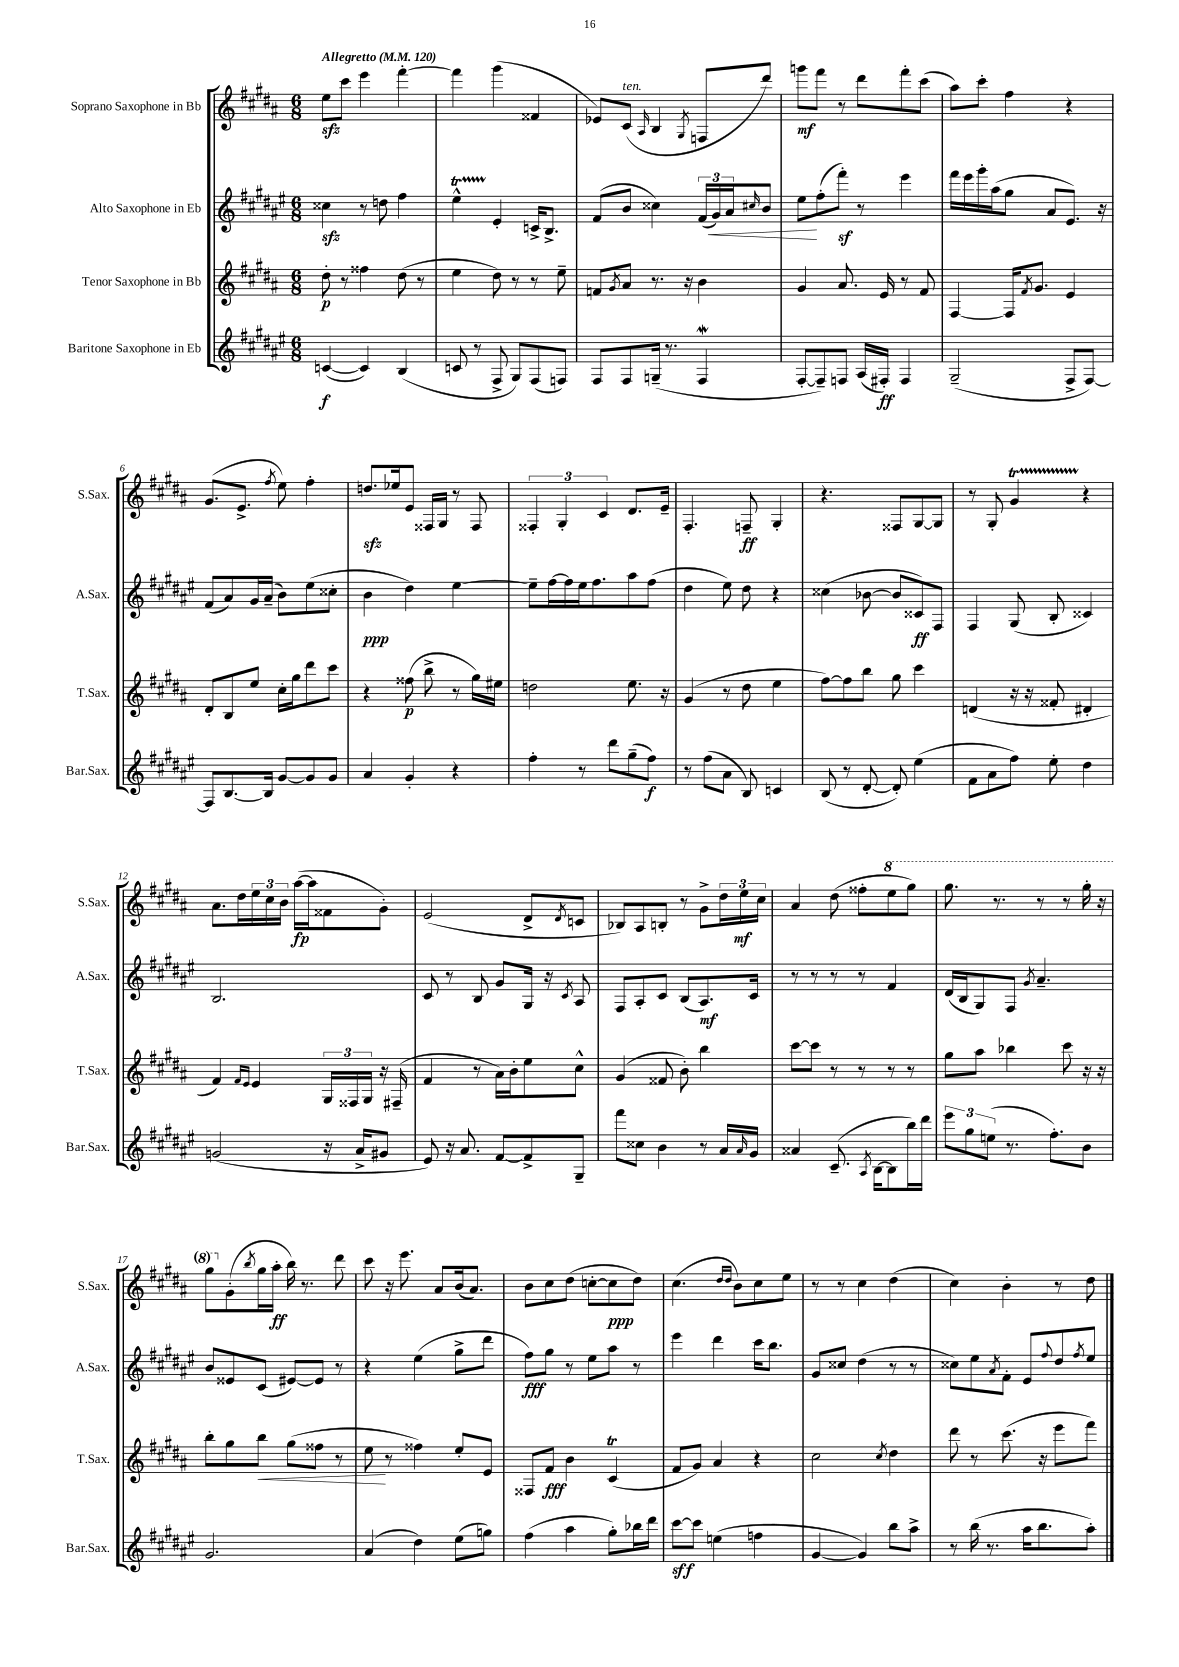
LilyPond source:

<<
\new StaffGroup <<
\new Staff = "s0" \with { instrumentName = "Soprano Saxophone in Bb" shortInstrumentName = "S.Sax." } {
    \clef treble \key b \major \numericTimeSignature \time 6/8 \tempo "Allegretto" 4 = 120
    e''8\sfz cis'''8 e'''4 fis'''4~-. |
    fis'''4 gis'''4( fisis'4 |
    ees'8) cis'8^\markup { \italic "ten." }( \grace { ais16 } b4 \acciaccatura { gis8 } f8 dis'''8) |
    g'''8\mf fis'''8 r8 dis'''8 fis'''8-. cis'''8( |
    ais''8) cis'''8-. fis''4 r4 |
    gis'8.( e'8.-> \acciaccatura { fis''8 } e''8) fis''4-. |
    d''8.\sfz ees''16 e'8 fisis16 gis16 r8 fisis8 |
    \tuplet 3/2 { fisis4-. gis4-. cis'4 } dis'8. e'16-- |
    fis4.-. f8--\ff gis4-. |
    r4. fisis8 gis8~ gis8 |
    r8 gis8-. gis'4\startTrillSpan r4\stopTrillSpan |
    ais'8. dis''16 \tuplet 3/2 { e''16 cis''16 b'16 } ais''16~\fp( ais''16 fisis'8 gis'8-.) |
    e'2( dis'8-> \acciaccatura { dis'8 } c'8 |
    bes8) ais8 b8-. r8 gis'8-> \tuplet 3/2 { dis''16 e''16\mf cis''16 } |
    ais'4 dis''8( fisis''8-. \ottava #1 e'''8 gis'''8) |
    gis'''8. r8. r8 r8 gis'''16-. r16 |
    gis'''8 \ottava #0 gis'8-.( \acciaccatura { b''8 } gis''16 ais''16-.\ff b''16) r8. dis'''8 |
    cis'''8 r16 e'''8. ais'8 b'16( ais'8.) |
    b'8 cis''8 dis''8( c''8~-. c''8\ppp dis''8) |
    cis''4.( \grace { dis''16 dis''16 } b'8) cis''8 e''8 |
    r8 r8 cis''4 dis''4( |
    cis''4) b'4-. r8 dis''8 \bar "|." |
}
\new Staff = "s1" \with { instrumentName = "Alto Saxophone in Eb" shortInstrumentName = "A.Sax." } {
    \clef treble \key fis \major \numericTimeSignature \time 6/8
    cisis''4\sfz r8 d''8 fis''4 |
    eis''4-^\startTrillSpan eis'4-.\stopTrillSpan c'16-> b8.-> |
    fis'8( b'8 cisis''4) \tuplet 3/2 { fis'16( gis'16\<) ais'16 } \grace { cis''16 } b'8 |
    eis''8\! fis''8-.( fis'''8-.\sf) r8 eis'''4 |
    fis'''16 eis'''16 gis'''16-. ais''16( gis''8 ais'8 eis'8.) r16 |
    fis'8( ais'8) gis'16 ais'16--( b'8) eis''8( cisis''8-. |
    b'4\ppp dis''4) eis''4~ |
    eis''8-- fis''16~ fis''16 eis''16 fis''8. ais''8 fis''8( |
    dis''4 eis''8) dis''8 r4 |
    cisis''4( bes'8~ bes'8 cisis'8\ff) fis8 |
    fis4 gis8( b8-. cisis'4) |
    b2. |
    cis'8 r8 b8 gis'8 gis16 r16 \acciaccatura { cis'8 } ais8 |
    fis8 ais8-. cis'8 b8( ais8.\mf) cis'16 |
    r8 r8 r8 r8 fis'4 |
    dis'16( b16 gis8) fis8 \acciaccatura { gis'8 } ais'4.-- |
    b'8 eisis'8 cis'8( eis'8~) eis'8 r8 |
    r4 eis''4( gis''8-> dis'''8 |
    fis''8\fff) gis''8 r8 eis''8 ais''8 r8 |
    eis'''4 dis'''4 cis'''16 b''8. |
    gis'8 cisis''8 dis''4( r8 r8 |
    cisis''8) eis''8 \acciaccatura { ais'8 } fis'8-. eis'8 \appoggiatura { fis''8 } dis''8 \acciaccatura { fis''8 } eis''8 \bar "|." |
}
\new Staff = "s2" \with { instrumentName = "Tenor Saxophone in Bb" shortInstrumentName = "T.Sax." } {
    \clef treble \key b \major \numericTimeSignature \time 6/8
    dis''8-.\p r8 fisis''4 dis''8( r8 |
    e''4 dis''8) r8 r8 e''8-- |
    f'8 \acciaccatura { gis'8 } ais'8 r8. r16 b'4 |
    gis'4 ais'8. e'16 r8 fis'8 |
    fis4~ fis16 \acciaccatura { fis'8 } gis'8. e'4 |
    dis'8-. b8 e''8 cis''16-. gis''16 dis'''8 cis'''8 |
    r4 fisis''8\p( b''8-> r8 gis''16) eis''16 |
    d''2 e''8. r16 |
    gis'4( r8 dis''8 e''4 |
    fis''8~) fis''8 b''8 gis''8 cis'''4 |
    d'4( r16 r16 fisis'8-. dis'4-. |
    fis'4) \grace { fis'16 e'16 } e'4 \tuplet 3/2 { gis16 fisis16 gis16 } r16 fis16--( |
    fis'4 r8 ais'16) b'16-. e''8 cis''8-^ |
    gis'4( fisis'8 b'8-.) b''4 |
    cis'''8~ cis'''8 r8 r8 r8 r8 |
    gis''8 ais''8 bes''4 cis'''8 r16 r16 |
    b''8-. gis''8 b''8\< gis''8( fisis''8 r8 |
    e''8\! r8 fisis''4) e''8-. e'8 |
    fisis8 fis'8\fff b'4 cis'4\trill( |
    fis'8 gis'8) ais'4 r4 |
    cis''2 \acciaccatura { cis''8 } dis''4 |
    dis'''8 r8 cis'''8.( r16 e'''8 fis'''8) \bar "|." |
}
\new Staff = "s3" \with { instrumentName = "Baritone Saxophone in Eb" shortInstrumentName = "Bar.Sax." } {
    \clef treble \key fis \major \numericTimeSignature \time 6/8
    c'4~\f( c'4) b4( |
    c'8 r8 fis8-> gis8) fis8( f8) |
    fis8 fis8 g16--( r8. fis4\mordent |
    fis8~-. fis8--) f8 ais16( fis16-.\ff) fis4 |
    gis2--( fis8-> fis8~) |
    fis8 b8.~ b16 gis'8~ gis'8 gis'8 |
    ais'4 gis'4-. r4 |
    fis''4-. r8 dis'''8 gis''8--( fis''8\f) |
    r8 fis''8( ais'8 b8) c'4 |
    b8( r8 dis'8~-. dis'8-.) eis''4( |
    fis'8 ais'8 fis''8) eis''8-. dis''4 |
    g'2( r16 ais'16-> gis'8 |
    eis'8) r16 ais'8. fis'8~ fis'8-> gis8-- |
    fis'''8 cisis''8 b'4 r8 ais'16 \grace { ais'16 } gis'16 |
    aisis'4 cis'8.--( \acciaccatura { ais8 } b16~ b8 b''16) dis'''16 |
    \tuplet 3/2 { eis'''8 gis''8 e''8( } r8. fis''8.-.) b'8 |
    gis'2. |
    ais'4( dis''4) eis''8( g''8) |
    fis''4( ais''4 gis''8-.) bes''16 dis'''16 |
    cis'''8~\sff cis'''8 e''4( f''4 |
    gis'4~ gis'4) b''8 ais''8-> |
    r8 b''16( r8. ais''16 b''8. ais''8-.) \bar "|." |
}
>>
>>
